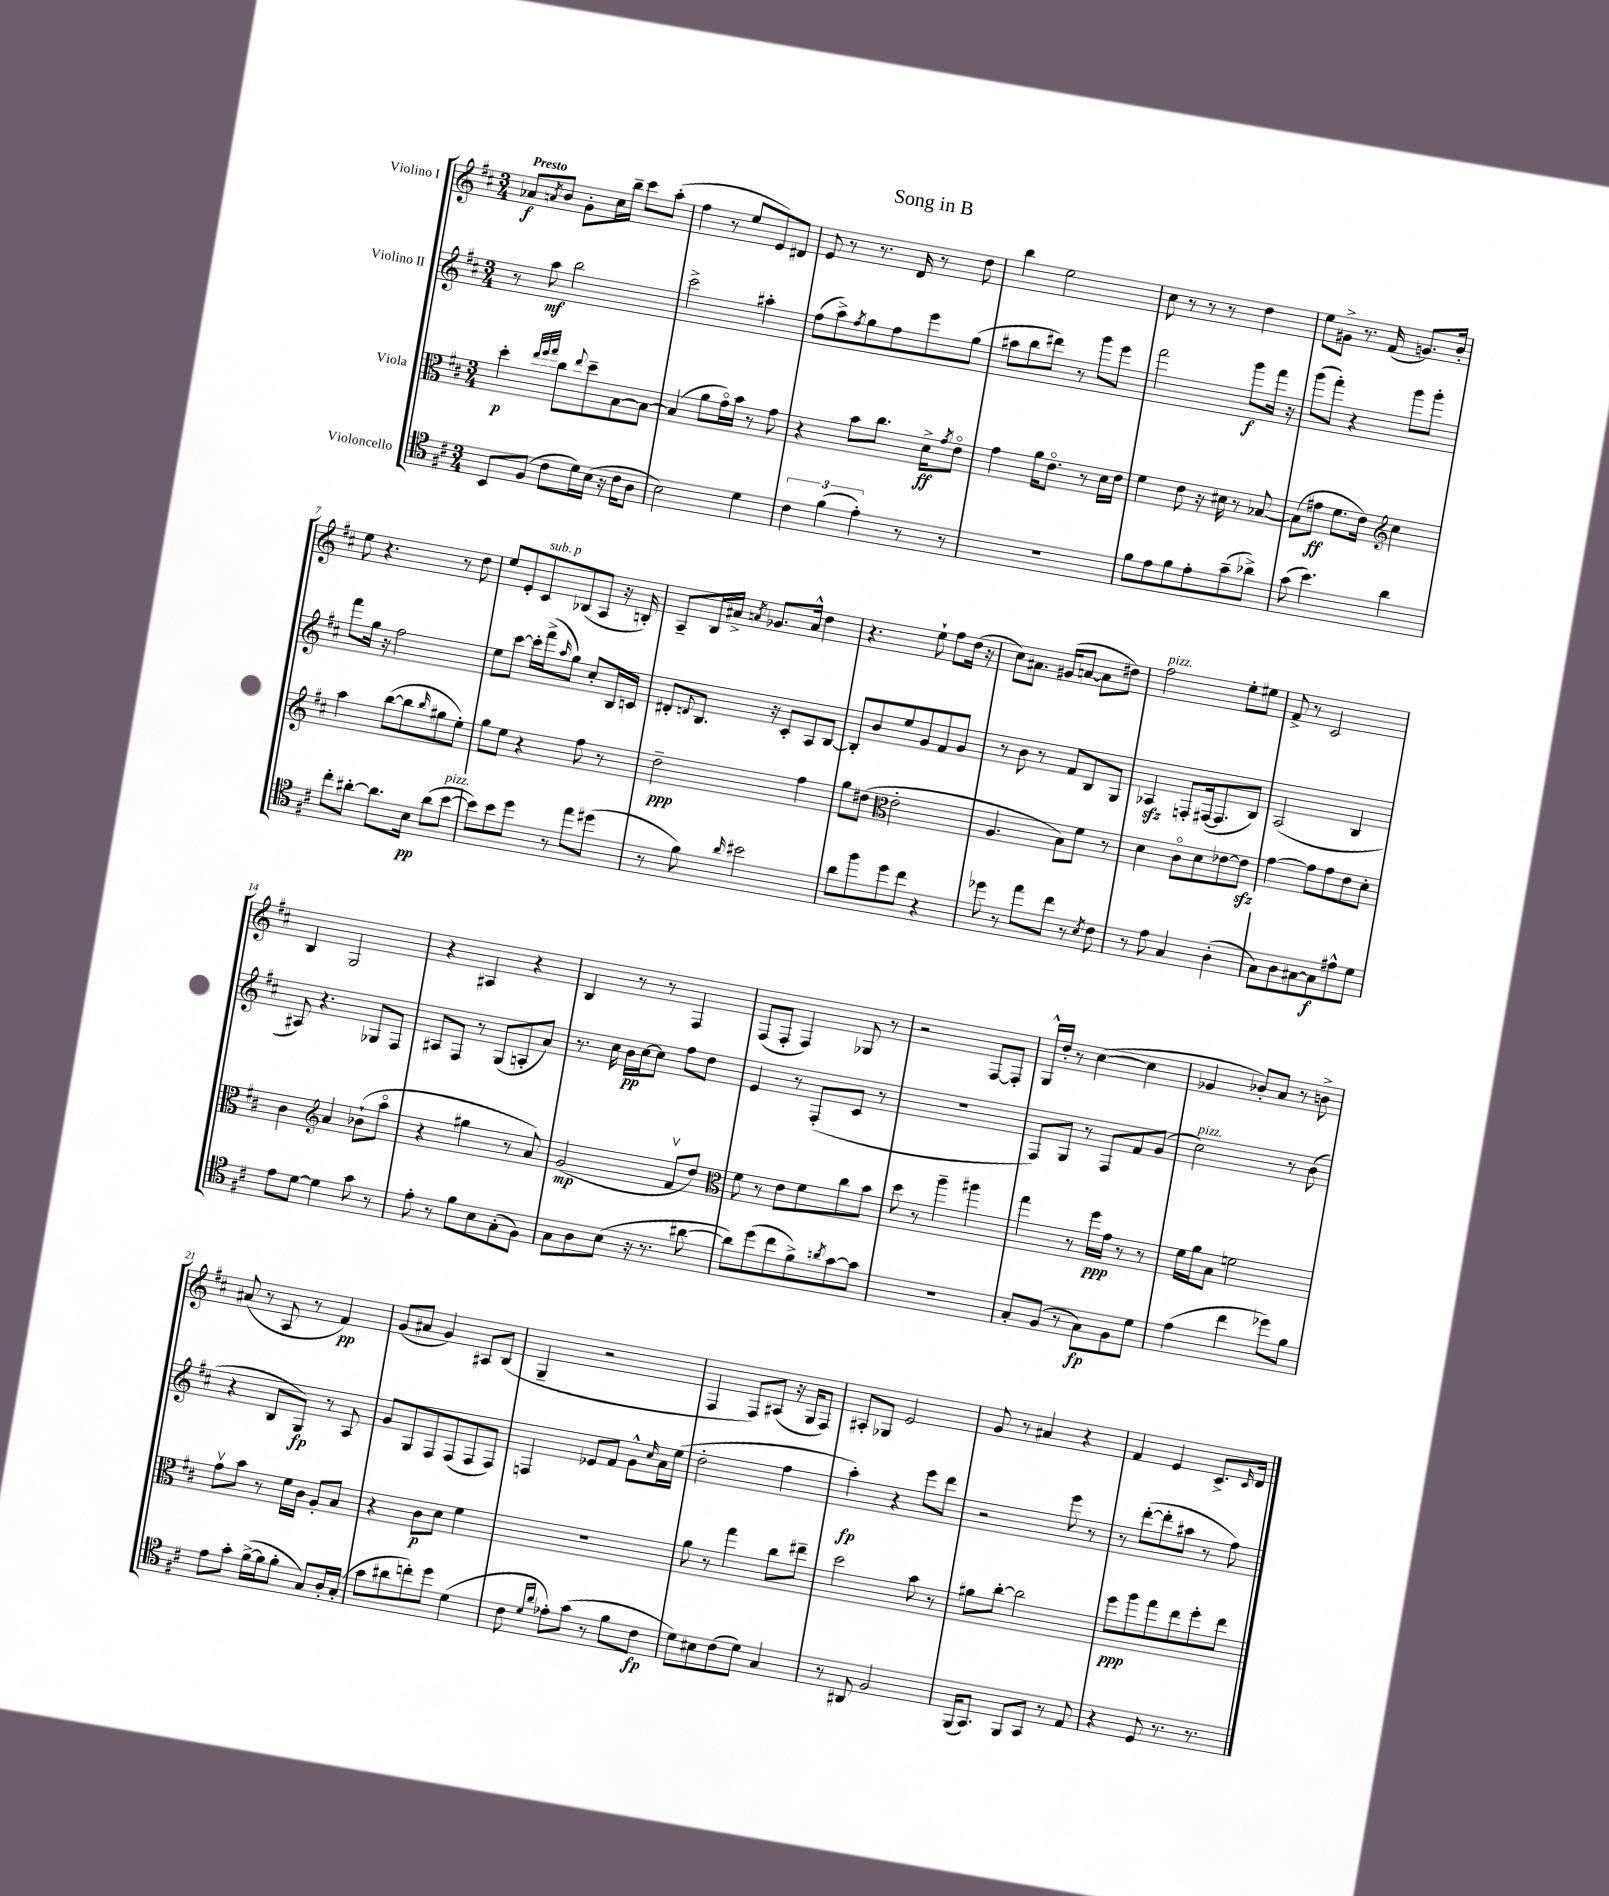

**kern	**kern	**kern	**kern
*staff4	*staff3	*staff2	*staff1
*clefC4	*clefC3	*clefG2	*clefG2
*k[f#c#]	*k[f#c#]	*k[f#c#]	*k[f#c#]
*M3/4	*M3/4	*M3/4	*M3/4
8BB	4dd'	8r	8a-
.	.	.	8qa
(8F#	.	8aa	8b
.	32qqee	.	.
.	32qqff#	.	.
.	32qqgg	.	.
8c#	8cc#	2bb	8g'
.	8qqee	.	.
16d)	8dd~	.	16cc#
(16B	.	.	16bb~
16r	[8B	.	8ccc#
16c#	.	.	.
8A	8B_	.	(8aa'
=	=	=	=
2B)	(4B]	2ccc#^	4ff#
.	8a	.	8r
.	16go)	.	8ee
.	16b	.	.
4d	8r	4aa#'	8e)
.	8g	.	8d#
=	=	=	=
6c#	4r	(8ff#	8e
.	.	8aa^)	8r
(6f#	.	.	.
.	.	8qff#	.
.	8b	8gg	8.r
6e')	.	.	.
.	8.cc#	8ff#	.
.	.	.	16d
8r	.	8eee	8r
.	16d^	.	.
.	8qg	.	.
8r	8eo	(8gg	8dd
=	=	=	=
2.r	4g	8aa#	4bb
.	.	8bb	.
.	16a	8ddd#)	2ee
.	8.eo	.	.
.	.	8r	.
.	8r	8ggg	.
.	16d	8eee	.
.	16e	.	.
=	=	=	=
8f#	4f#	2fff#	8cc#
8e	.	.	8r
8f#	8e	.	8r
8e'	16r	.	8r
.	16d#	.	.
(8g~	8r	8ggg	4dd
8a-^)	[8B-	16fff#	.
.	.	16r	.
=	=	=	=
(8g	(8B-]	(8ggg	8ee
4.b)	8g#	8fff#')	8g#^
.	8.f#	4r	8.r
.	16e)	.	(16f#
*	*clefG2	*	*
4a	4cc#	8ggg	8.g)
.	.	8ggg'	.
.	.	.	16b'
=	=	=	=
8cc#'	4aa	8fff#	8ee
[8a#'	.	16gg	4.r
.	.	16r	.
8.a#]	([8bb	2ff#	.
.	8bb]	.	.
16B	.	.	.
.	16qqbb	.	.
(8a#	8gg#	.	8r
[8b	8ee')	.	8dd
=	=	=	=
8b])	8gg	8ee	8ee
8b	8ee	[8ccc#	8e'
8dd	4r	16ccc#']	8c#
.	.	(16fff#^	.
.	.	16qqaa	.
8r	.	8gg)	(8B-
8ee	8ff#	8cc#'	8A
(8dd#	8r	16B	16r
.	.	16c	16B')
=	=	=	=
8r	2dd~	8d#'	8A~
.	.	8qqd	.
8f#)	.	8.B	16B
.	.	.	16a#^
16qqa	.	.	8qa
2b#	.	.	8.g-
.	.	16r	.
.	.	8c#'	.
.	.	.	16a^^
.	4ff#	8A	4dd
.	.	[8B	.
=	=	=	=
8a	8gg	8B']	4.r
8ff#	(8dd#	8b	.
*	*clefC3	*	*
8dd	2e'	8ee	.
8cc#	.	8g	8ee`
4r	.	8f#	8ff#
.	.	8g	(16dd
.	.	.	16r
=	=	=	=
8dd-	4.A	8r	8cc#)
8r	.	8b	8.a#
8ee	.	8r	.
.	.	.	(16g#
8cc#	8B)	8f#	[8a
8r	8f#	8B	8a]
8qB	.	.	.
8c#	8r	8G	8dd#)
=	=	=	=
8r	4d	4A-	2ff#
8e	.	.	.
4G	8c#o	8F'	.
.	8d	([16F#	.
.	.	8.F#]	.
(4A'	[8e-	.	8ee'
.	8e-]	8B)	8ee#
=	=	=	=
8G)	[4g	(2A	8f#^
8A	.	.	8r
[8G#	8g]	.	2c#
8G#]	8g	.	.
8e#^^	8e	4B	.
8d	8d'	.	.
=	=	=	=
8e	4c#	8A#)	4B
[8d	.	4.r	.
*	*clefG2	*	*
4d]	4a	.	2G
8g	(8b-`	8G-	.
8r	8aao	8F#	.
=	=	=	=
8e'	4r	8A#	4r
8r	.	8F#	.
8f#	4gg#	8r	4A#
8B	.	(8G	.
(8G'	8r	8A'	4r
8F#)	8a)	8a)	.
=	=	=	=
8G	(2g	8.r	4B
8A	.	.	.
.	.	16cc#	.
(8B	.	16b	8r
.	.	[16cc#	.
16r	.	8cc#]	8r
8.r	.	.	.
.	8f#v	8ff#	4F#
[8a#	8dd)	8dd	.
=	=	=	=
*	*clefC3	*	*
8a#])	8f#	4e	(8F#
(8dd	8r	.	8F#'
8cc#	8e	8r	4F#)
8f#^)	8f#	(8F#'	.
8qa	.	.	.
[8g	8cc#	8c#	8G-
8g]	8b	8r	8r
=	=	=	=
2.r	8dd	2.r	2r
.	8r	.	.
.	4aa~	.	.
.	4aa#	.	[8F#
.	.	.	8F#']
=	=	=	=
8G'	4gg	8F#)	16G^^
.	.	.	16dd'
(8F#	.	8G	8r
8r	8r	8r	([4cc#
8G)	16ff#	8F#	.
.	16g	.	.
8F#	8r	8f#	4cc#]
8d	8r	(8g	.
=	=	=	=
(4e	16f#	2cc#)	4g-
.	16a	.	.
.	8B	.	.
4cc#	2f	.	8b-')
.	.	.	8a
8dd-)	.	8r	8r
8f#	.	(8b	8b^
=	=	=	=
8e	8gv	4r	(8a#
8g'	8b	.	8r
([16f#^	8r	8B	8A
16f#]	.	.	.
8f#'	16f#	8G)	8r
.	16c#	.	.
8G)	8A'	8r	4f#)
16A'	8B	8A	.
(16G'	.	.	.
=	=	=	=
8g	4r	8g	(8g
8a#	.	8G	8a#
8cc')	8c#	8F#	4g)
8dd	8d	(8F#	.
(4d	4f#	8F#	8A#
.	.	8F#)	(8B
=	=	=	=
8c#	2.r	4F	4G~
16qqd	.	.	.
16qqa	.	.	.
8e-')	.	.	.
(8g	.	8e-	2r
8r	.	8f#	.
8f#	.	8g^^	.
.	.	16qqcc#	.
8c#	.	16a	.
.	.	(16ee	.
=	=	=	=
8d)	8a	2dd'	4F#
8B#	8r	.	.
(8c#	4gg	.	8F#)
8d)	.	.	(8A#
4G	8cc#	4ff#	16r
.	.	.	16G
.	8ee#~	.	8F#)
=	=	=	=
8r	2dd	4aa')	8A#'
8AA#	.	.	8G-
2F#	.	4r	2e
.	8b	8eee	.
.	8r	8ddd	.
=	=	=	=
(16FF#	8a#	2r	8g
8.GG)	.	.	.
.	[8cc#'	.	8r
8FF#	2cc#]	.	4a#
8GG	.	.	.
8r	.	8eee	4r
8E	.	8r	.
=	=	=	=
4r	8ff#	8r	4f#
.	8aa	([8ddd'	.
8D	8gg	8ddd']	4e
8.r	8ee	8aa#	.
.	8ff#'	8r	8.c#^
8.r	.	.	.
.	8ee	8ff#)	.
.	.	.	16qqc#
.	.	.	16d
==	==	==	==
*-	*-	*-	*-
